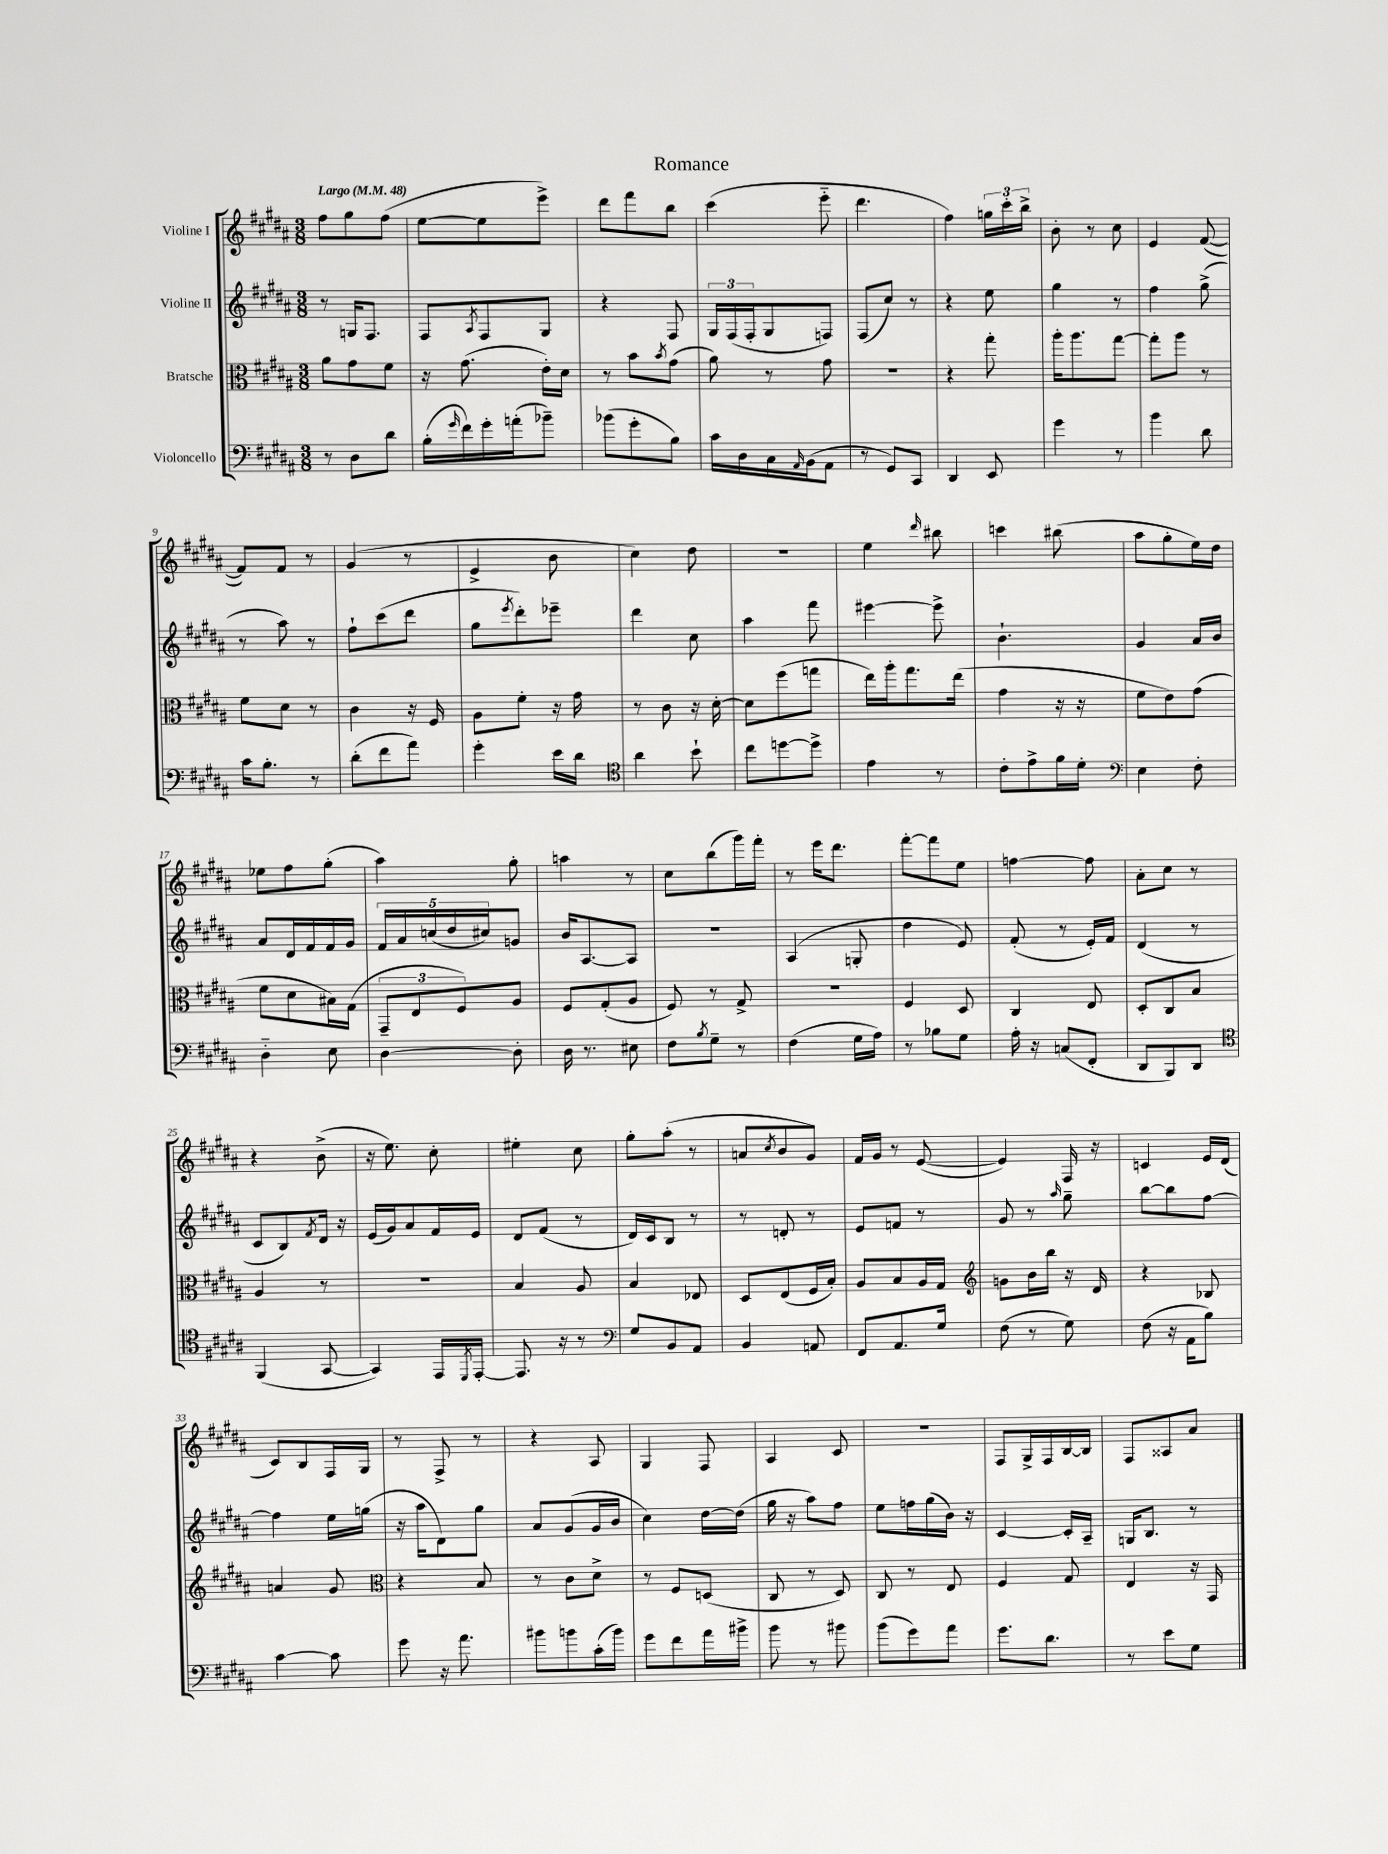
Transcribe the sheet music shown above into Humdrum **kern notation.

**kern	**kern	**kern	**kern
*staff4	*staff3	*staff2	*staff1
*clefF4	*clefC3	*clefG2	*clefG2
*k[f#c#g#d#a#]	*k[f#c#g#d#a#]	*k[f#c#g#d#a#]	*k[f#c#g#d#a#]
*M3/8	*M3/8	*M3/8	*M3/8
*MM48	*MM48	*MM48	*MM48
8r	8a#	8r	8ff#
8D#	8g#	16G	8gg#
.	.	8.F#	.
8d#	8f#	.	(8ff#
=	=	=	=
(16B'	16r	8F#	[8ee
16qqg#	.	.	.
16f#)	(8.g#	.	.
.	.	8qA#	.
16g#'	.	8F#	8ee]
(16a'	.	.	.
8b-~)	16e')	8G#	8eee^)
.	16d#	.	.
=	=	=	=
(8b-	8r	4r	8ddd#
8g#'	8b	.	8fff#
.	8qb	.	.
8B)	(8g#	8F#	8bb
=	=	=	=
16c#	8a#)	24G#	(4ccc#
.	.	(24F#	.
16D#	.	.	.
.	.	24F#'	.
16C#	8r	8G#	.
16qqAA#	.	.	.
(16BB	.	.	.
8AA#	8g#	8F)	8eee'~
=	=	=	=
8r	4.r	(8F#	4.ddd#
8GG#)	.	8cc#)	.
8CC#	.	8r	.
=	=	=	=
4DD#	4r	4r	4ff#)
8EE	8gg#'	8ee	24gg
.	.	.	24ccc#'
.	.	.	24bb^
=	=	=	=
4g#	16aa#'	4gg#	8b'
.	8.aa#	.	.
.	.	.	8r
8r	[8gg#	8r	8cc#
=	=	=	=
4b	8gg#']	4ff#	4e
.	8aa#	.	.
8d#	8r	(8gg#^	([8f#
=	=	=	=
16c#	8f#	8r	8f#])
8.B'	.	.	.
.	8d#	8aa#)	8f#
8r	8r	8r	8r
=	=	=	=
(8d#'	4c#	8ff#`	(4g#
8f#	.	(8ccc#	.
8a#)	16r	8ddd#	8r
.	16F#	.	.
=	=	=	=
4g#'	8A#	8gg#	4e^
.	.	8qeee	.
.	8f#'	8ddd#')	.
16e	16r	8eee-~	8b
16d#	16g#	.	.
=	=	=	=
*clefC4	*	*	*
4a#	8r	4ddd#	4cc#)
.	8c#	.	.
8b`	16r	8cc#	8dd#
.	[16d#'	.	.
=	=	=	=
8cc#	8d#]	4aa#	4.r
[8dd	(8ff#	.	.
8dd^]	8gg	8fff#	.
=	=	=	=
4e	16ee)	[4eee#	4ee
.	16aa#'	.	.
.	8.gg#	.	.
.	.	.	16qqddd#
8r	.	8eee#^]	8bb#
.	(16ee	.	.
=	=	=	=
8c#'	4g#	4.b`	4ccc
8e^	.	.	.
16f#	16r	.	(8bb#
16d#'	16r	.	.
=	=	=	=
*clefF4	*	*	*
4E	8f#	4g#	8aa#
.	8e)	.	8gg#'
8F#'	(8g#	16a#	16ee)
.	.	16b	16dd#
=	=	=	=
4D#'~	8f#	8a#	8ee-
.	8d#	16d#	8ff#
.	.	16f#	.
8E	16B#)	16f#	(8gg#'
.	(16G#	16g#	.
=	=	=	=
[4D#	12GG#~	20f#	4aa#)
.	.	20a#	.
.	12E	.	.
.	.	(20cc	.
.	.	20dd#	.
.	12F#)	.	.
.	.	20cc#)	.
8D#']	8A#	8g	8gg#'
=	=	=	=
16D#	8F#	16b	4aa
8.r	.	[8.A#	.
.	(8G#'	.	.
8E#	8A#	8A#]	8r
=	=	=	=
8F#	8F#)	4.r	8cc#
8qB	.	.	.
8G#~	8r	.	(8bb
8r	8G#^	.	16ggg#)
.	.	.	16fff#'
=	=	=	=
(4F#	4.r	(4A#	8r
.	.	.	16eee
.	.	.	8.ddd#
16G#	.	8G'	.
16A#)	.	.	.
=	=	=	=
8r	4F#	4dd#	[8fff#'
8B-	.	.	8fff#]
8G#	8D#	8e)	8ee
=	=	=	=
16A#'	4C#	(8f#'	[4ff
16r	.	.	.
(8C	.	8r	.
8FF#'	8E	16e')	8ff]
.	.	16f#	.
=	=	=	=
8DD#	8D#'	(4d#	8a#'
8BBB)	8C#	.	8cc#
8DD#	8B	8r	8r
=	=	=	=
*clefC4	*	*	*
(4FF#	4A#	8c#	4r
.	.	8B)	.
.	.	8qf#	.
[8GG#	8r	16d#	(8b^
.	.	16r	.
=	=	=	=
4GG#])	4.r	(16e	16r
.	.	16g#)	8.ee)
.	.	8a#	.
16EE	.	16f#	8cc#'
8qDD#	.	.	.
[16EE'	.	16e	.
=	=	=	=
8.EE]	4B	8d#	4ee#'
.	.	(8f#	.
16r	.	.	.
8r	8A#	8r	8cc#
=	=	=	=
*clefF4	*	*	*
8G#	4B	16d#)	8gg#'
.	.	16c#	.
8BB	.	8B	(8aa#'
8AA#	8E-	8r	8r
=	=	=	=
4BB	8D#	8r	8a
.	.	.	8qcc#
.	(8E	8d'	8b
8AA	16F#	8r	8g#)
.	16B')	.	.
=	=	=	=
8FF#	8A#	8e	16f#
.	.	.	16g#
8.AA#	8B	8f	8r
.	16A#	8r	([8e
16G#	16G#	.	.
=	=	=	=
*	*clefG2	*	*
(8F#	8g	8g#	4e])
8r	16b	8r	.
.	16bb	.	.
.	.	16qqaa#	.
8G#)	16r	8gg#~	16F#
.	16d#	.	16r
=	=	=	=
(8F#	4r	[8bb	4c
16r	.	8bb]	.
16AA#	.	.	.
8B)	8B-	[8ff#	16e
.	.	.	(16d#
=	=	=	=
[4c#	4a	4ff#]	8c#)
.	.	.	8B
8c#]	8g#	16ee	16F#
.	.	(16gg	16G#
=	=	=	=
*	*clefC3	*	*
8g#	4r	16r	8r
.	.	16aa#	.
16r	.	8d#)	8F#^
8.a#	.	.	.
.	8B	8gg#	8r
=	=	=	=
8b#	8r	8a#	4r
8b	8c#	(8g#	.
(16c#'	8d#^	16g#	8A#
16b)	.	16b	.
=	=	=	=
8g#	8r	4cc#)	4G#
8f#	8F#	.	.
16a#	(8D	[16dd#	8F#
16b#^	.	(16dd#]	.
=	=	=	=
8b	8C#	16gg#	4A#
.	.	16r	.
8r	8r	8aa#)	.
8b#	8D#)	8ff#	8c#
=	=	=	=
(8b	8C#	8ee	4.r
8g#)	8r	16ff	.
.	.	(16gg#	.
8a#	8E	16b)	.
.	.	16r	.
=	=	=	=
8.g#	4F#	[4c#	8F#
.	.	.	16G#^
8.d#	.	.	16F#
.	8G#	16c#']	[16B
.	.	16A#~	16B]
=	=	=	=
8r	4E	16G	8F#
.	.	8.B	.
8e	.	.	8A##
8G#	16r	8r	8a#
.	16GG#	.	.
==	==	==	==
*-	*-	*-	*-
